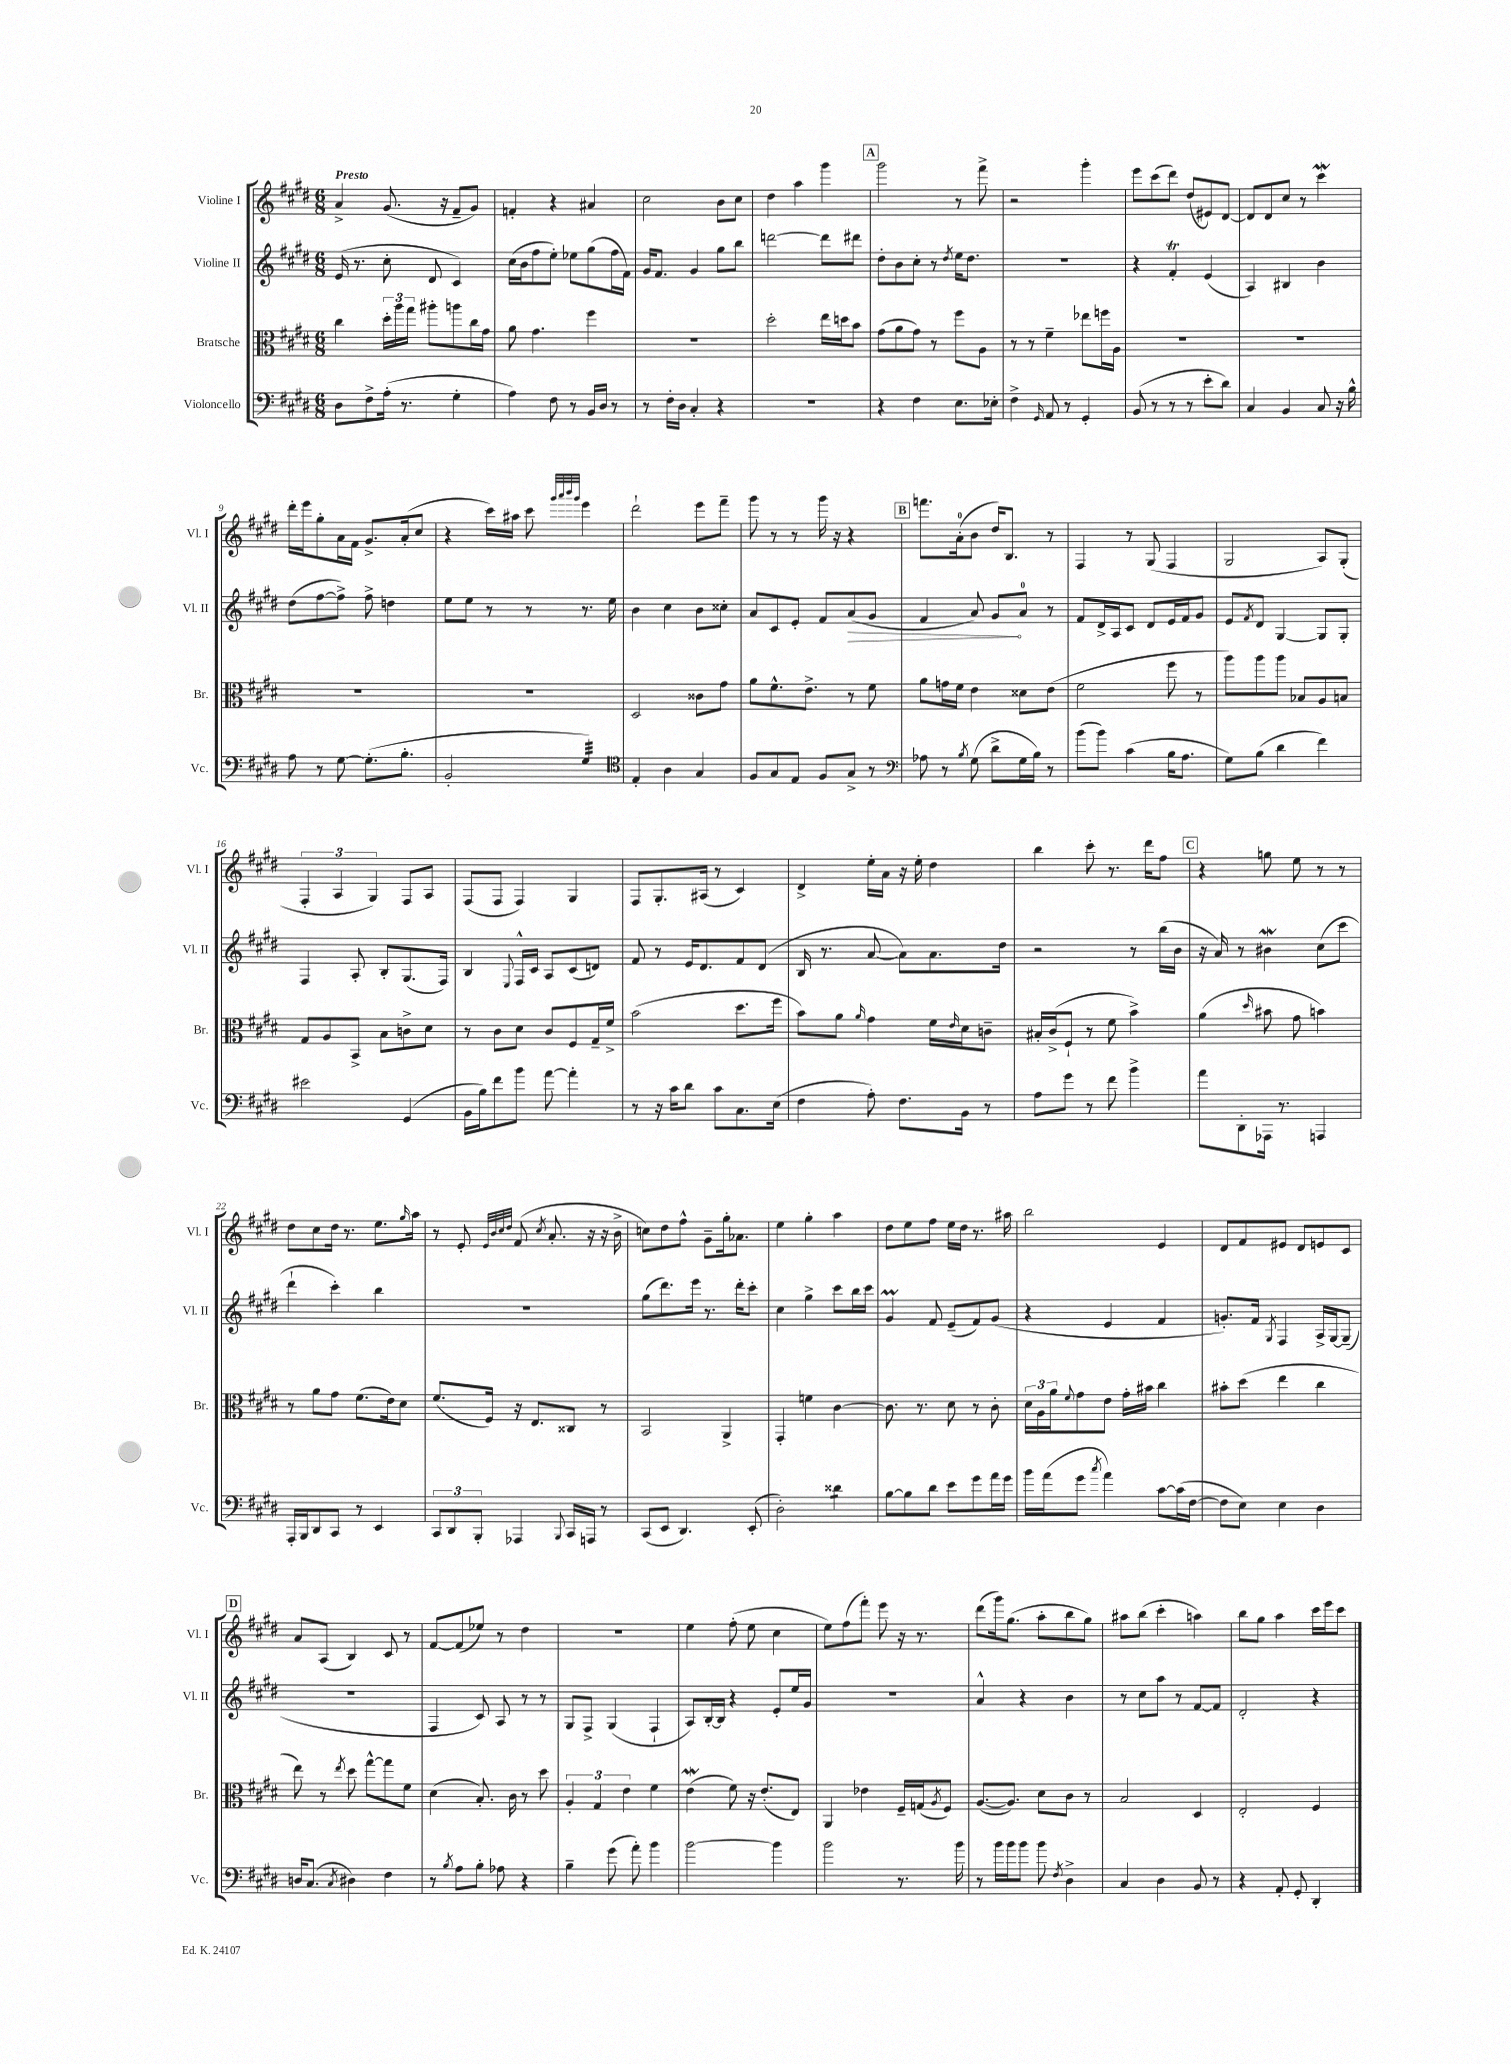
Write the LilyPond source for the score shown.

<<
\new StaffGroup <<
\new Staff = "s0" \with { instrumentName = "Violine I" shortInstrumentName = "Vl. I" } {
    \clef treble \key e \major \numericTimeSignature \time 6/8 \tempo "Presto"
    a'4-> gis'8.( r16 fis'8-- gis'8) |
    f'4-. r4 ais'4 |
    cis''2 b'8 cis''8 |
    dis''4 a''4 gis'''4 |
    \mark \markup { \box "A" } gis'''2 r8 fis'''8-> |
    r2 gis'''4-. |
    e'''8 cis'''8( dis'''8) dis''8( eis'8) dis'8~ |
    dis'8 dis'8 cis''8 r8 cis'''4\mordent |
    dis'''16-. e'''16 gis''8-. a'16 fis'16 gis'8.-> a'16-.( cis''8 |
    r4 cis'''16) ais''16 cis'''8 \grace { gis'''32 a'''32 b'''32 gis'''32 } e'''4 |
    dis'''2-! e'''8 fis'''8-- |
    gis'''8 r8 r8 gis'''16 r16 r4 |
    \mark \markup { \box "B" } f'''8. a'16-0-.( b'8 dis''16) b8. r8 |
    fis4 r8 gis8( fis4 |
    gis2 a8) gis8-.( |
    \tuplet 3/2 { fis4-. a4 gis4) } fis8 a8 |
    fis8( fis8 fis4) gis4 |
    fis8 gis8.-. ais16( r8 cis'4) |
    dis'4-> e''16-. a'16 r16 e''16-. dis''4 |
    b''4 cis'''8-. r8. dis'''16 fis''8 |
    \mark \markup { \box "C" } r4 g''8 e''8 r8 r8 |
    dis''8 cis''8 dis''16 r8. e''8. \grace { gis''16 } a''16 |
    r8 e'8-. \grace { e'32 b'32 cis''32 dis''32 } fis'8( \acciaccatura { cis''8 } a'8.-. r16 r16 b'16-> |
    c''8) dis''8 fis''8-^ gis'8-- gis''16-. aes'8. |
    e''4 gis''4-. a''4 |
    dis''8 e''8 fis''8 e''16 dis''16 r8. ais''16 |
    b''2 e'4 |
    dis'8 fis'8 eis'8 dis'8 e'8 cis'8 |
    \mark \markup { \box "D" } a'8 a8( b4) cis'8 r8 |
    fis'8~ fis'8( ees''8) r8 dis''4 |
    R2. |
    e''4 fis''8-.( e''8 cis''4 |
    e''8) fis''8( fis'''8-.) e'''8 r16 r8. |
    dis'''8( gis'''16) gis''8.( a''8-. b''8 gis''8) |
    ais''8 b''8( cis'''4-. a''4) |
    b''8 gis''8 a''4 cis'''16 e'''16 cis'''8 \bar "|." |
}
\new Staff = "s1" \with { instrumentName = "Violine II" shortInstrumentName = "Vl. II" } {
    \clef treble \key e \major \numericTimeSignature \time 6/8
    e'16( r8. cis''8-. dis'8 cis'4) |
    cis''16( b'16 fis''8 e''8-.) ees''8 gis''8( fis''16 fis'16) |
    gis'16 fis'8. gis'4 gis''8 b''8 |
    d'''2~ d'''8 dis'''8 |
    \mark \markup { \box "A" } dis''8-. b'8 cis''8-. r8 \acciaccatura { dis''8 } e''16 dis''8. |
    R2. |
    r4 fis'4-.\trill e'4( |
    a4) bis4 b'4 |
    dis''8( fis''8~ fis''8->) fis''8-> d''4 |
    e''8 e''8 r8 r8 r8. e''16 |
    b'4 cis''4 b'8 cisis''8-. |
    a'8 cis'8 e'8-. fis'8 \once \override Hairpin.circled-tip = ##t a'8\>( gis'8 |
    \mark \markup { \box "B" } fis'4 a'8) gis'8\! a'8-0 r8 |
    fis'8 dis'16-> a16 cis'8 dis'8 e'16 fis'16 gis'8 |
    e'8 \acciaccatura { fis'8 } dis'8 gis4~ gis8 gis8-. |
    fis4 a8-. b8-. gis8.( fis16) |
    b4 \appoggiatura { e8 } fis16-^ cis'16 a8 cis'8( d'8) |
    fis'8 r8 e'16 dis'8. fis'8 dis'8( |
    b16 r8. a'8~ a'8) a'8. dis''16 |
    r2 r8 b''16( b'16 |
    \mark \markup { \box "C" } r16 a'16) r8 bis'4\mordent cis''8( cis'''8 |
    dis'''4-! cis'''4-.) b''4 |
    R2. |
    gis''8( dis'''8.) e'''16 r8. dis'''16-. cis'''8-. |
    cis''4 gis''4-> cis'''8 b''16 cis'''16 |
    gis'4\prall fis'8 e'8--( fis'8) gis'8( |
    r4 e'4 fis'4 |
    g'8.-.) fis'16 \acciaccatura { gis8 } fis4 a16-> gis16~ gis8--( |
    \mark \markup { \box "D" } R2. |
    fis4 cis'8) a8 r8 r8 |
    gis8 fis8-> gis4( fis4-! |
    a8) b16~-. b16 r4 e'8-. e''16 gis'16 |
    R2. |
    a'4-^ r4 b'4 |
    r8 cis''8 a''8 r8 fis'8~ fis'8 |
    dis'2-. r4 \bar "|." |
}
\new Staff = "s2" \with { instrumentName = "Bratsche" shortInstrumentName = "Br." } {
    \clef alto \key e \major \numericTimeSignature \time 6/8
    cis''4 \tuplet 3/2 { dis''16-. a''16 gis''16 } ais''8-. a''8 cis''16 gis'16 |
    a'8 gis'4. fis''4 |
    R2. |
    dis''2-. e''16 d''16 b'8 |
    \mark \markup { \box "A" } gis'8( a'8 gis'8) r8 fis''8 a8 |
    r8 r8 fis'4-- ees''8 f''16 a16 |
    R2. |
    R2. |
    R2. |
    R2. |
    dis2 cisis'8 gis'8 |
    a'8 fis'8.-^ e'8.-> r8 fis'8 |
    \mark \markup { \box "B" } a'8 g'16 fis'16 e'4 disis'8 e'8( |
    fis'2 fis''8 r8 |
    a''8) a''8 a''8 bes8 a8 b8 |
    gis8 a8 b,8-> b8 c'8-> dis'8 |
    r8 cis'8 dis'8 cis'8 fis8 gis16-- fis'16-> |
    b'2( dis''8. fis''16 |
    b'8) a'8 \grace { a'16 } gis'4 fis'16 \grace { e'16 } dis'16 c'8-- |
    bis16-. cis'16->( fis8-! r8 fis'8 b'4->) |
    \mark \markup { \box "C" } a'4( \grace { dis''16 } bis'8 gis'8 b'4) |
    r8 a'8 gis'8 fis'8.( e'16) dis'8 |
    fis'8.( fis16) r16 e8. cisis8 r8 |
    b,2 a,4-> |
    gis,4-. f'4 cis'4~ |
    cis'8. r8. dis'8 r8 cis'8-. |
    \tuplet 3/2 { dis'16 a16 a'16 } \appoggiatura { fis'8 } gis'8 e'8 gis'16-. bis'16 cis''4 |
    bis'8-. dis''8( e''4 cis''4 |
    \mark \markup { \box "D" } e''8) r8 \acciaccatura { e''8 } dis''8 gis''8~-^ gis''8 fis'8 |
    dis'4( b8.-.) cis'16 r8 dis''8 |
    \tuplet 3/2 { a4-. gis4 e'4 } fis'4 |
    e'4\mordent( fis'8) r16 e'8.-.( e8) |
    a,4 ees'4 fis16-- g16( \acciaccatura { a8 } fis8) |
    a8.~( a8.) dis'8 cis'8 r8 |
    b2 dis4 |
    e2-. fis4 \bar "|." |
}
\new Staff = "s3" \with { instrumentName = "Violoncello" shortInstrumentName = "Vc." } {
    \clef bass \key e \major \numericTimeSignature \time 6/8
    dis8 fis8-> a16-.( r8. gis4-. |
    a4) fis8 r8 b,16 dis16 r8 |
    r8 fis16-. dis16 cis4-. r4 |
    R2. |
    \mark \markup { \box "A" } r4 fis4 e8. ees16-. |
    fis4-> \grace { gis,16 } a,8 r8 gis,4-. |
    b,8( r8 r8 r8 e'8-. dis'8) |
    cis4 b,4 cis8 r16 b16-^ |
    a8 r8 gis8~ gis8.-.( b8.-. |
    b,2-. \clef tenor gis4:32) |
    e4-. a4 gis4 |
    fis8 gis8 e8 fis8 gis8-> r8 |
    \mark \markup { \box "B" } \clef bass aes8 r8 \acciaccatura { b8 } gis8( dis'8-> gis16 b16) r8 |
    b'8( b'8) cis'4( b16 a8. |
    gis8) b8( dis'4 fis'4) |
    eis'2 gis,4( |
    b,16 b16) fis'8 b'8 a'8~ a'4-. |
    r8 r16 cis'16 dis'8 cis'8 cis8. e16( |
    fis4 a8-.) fis8. b,16 r8 |
    a8 gis'8 r8 fis'8 b'4-> |
    \mark \markup { \box "C" } a'8 dis,8-. aes,,16 r8. a,,4 |
    a,,16-. b,,16 dis,8 cis,8 r8 e,4 |
    \tuplet 3/2 { cis,8 dis,8 b,,8-. } aes,,4 \appoggiatura { b,,8 } cis,16 a,,16 r8 |
    cis,8( e,8 dis,4.) e,8-.( |
    dis2-.) disis'4:8 |
    b8~ b8 dis'8 e'8 gis'8 a'16 gis'16 |
    b'16 a'16( gis'8 \acciaccatura { cis''8 } a'4) cis'8~ cis'16( fis16~ |
    fis8 e8) e4 dis4 |
    \mark \markup { \box "D" } d16 cis8.( \acciaccatura { cis8 } dis4) fis4 |
    r8 \acciaccatura { b8 } a8 b8-. aes8 r4 |
    b4-- gis'8( a'8-.) b'4 |
    b'2~ b'4 |
    b'2 r8. b'16 |
    r8 b'16 b'16 b'8 b'8 \acciaccatura { fis8 } dis4-> |
    cis4 dis4 b,8 r8 |
    r4 a,8-. gis,8-. dis,4-. \bar "|." |
}
>>
>>
